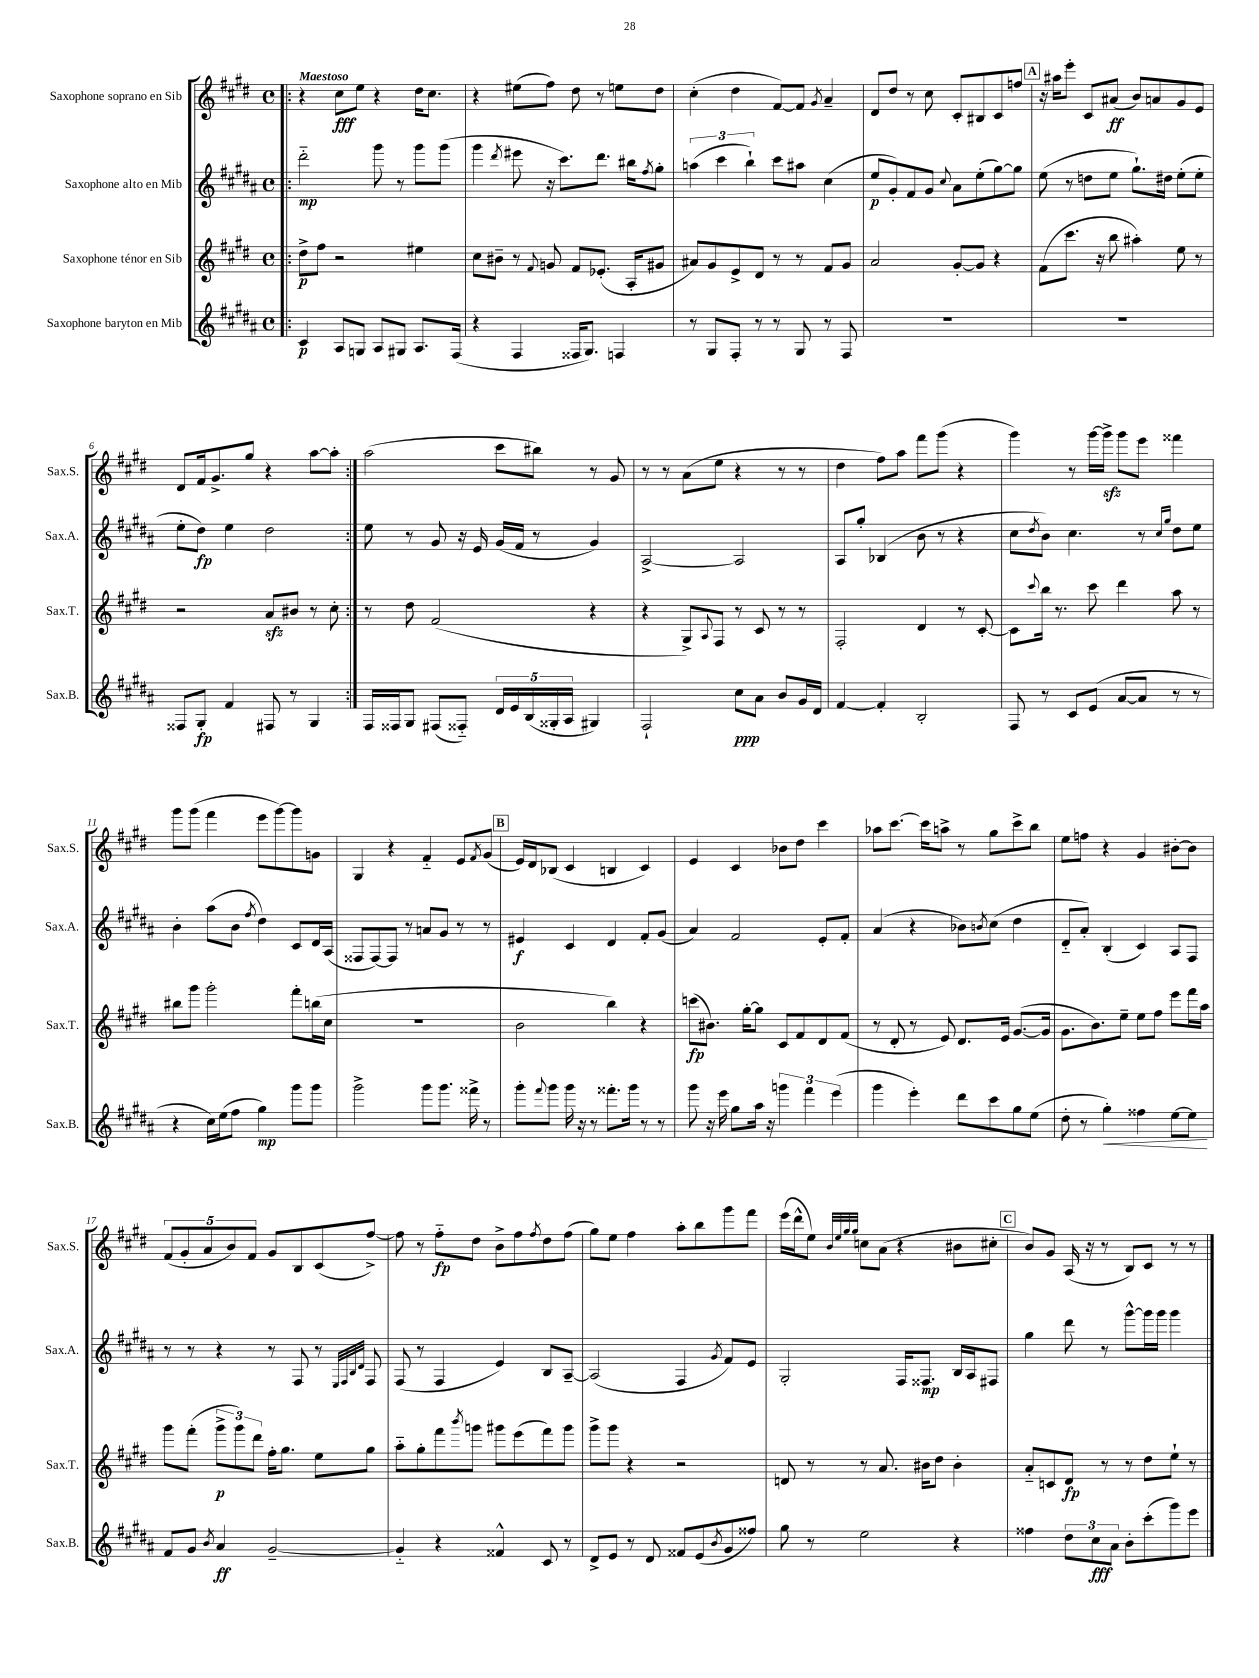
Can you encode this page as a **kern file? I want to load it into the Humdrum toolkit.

**kern	**kern	**kern	**kern
*staff4	*staff3	*staff2	*staff1
*clefG2	*clefG2	*clefG2	*clefG2
*k[f#c#g#d#a#]	*k[f#c#g#d#]	*k[f#c#g#d#a#]	*k[f#c#g#d#]
*M4/4	*M4/4	*M4/4	*M4/4
*met(c)	*met(c)	*met(c)	*met(c)
=!|:	=!|:	=!|:	=!|:
4c#	8dd#^	2ddd#'~	4r
.	8ff#	.	.
8A#	2r	.	8cc#
8G	.	.	8ee
8A#	.	8ggg#	4r
8G#	.	8r	.
8.A#	4ee#	8ggg#	16dd#
.	.	.	8.cc#
.	.	(8ggg#	.
(16F#	.	.	.
=	=	=	=
4r	8cc#	4ggg#	4r
.	8b#~	.	.
.	.	8qddd#	.
4F#	8r	8eee#	(8ee#
.	8qqf#	.	.
.	8g	16r	8ff#)
.	.	8.ccc#)	.
16F##	8f#	.	8dd#
8.G#)	.	.	.
.	(8.e-'	8.ddd#	8r
4F	.	.	8ee
.	16A'	16bb#	.
.	.	8qff#	.
.	8g#	8gg#'	8dd#
=	=	=	=
8r	8a#)	(6aa	(4cc#'
8G#	8g#	.	.
.	.	6ccc#	.
8F#'	8e^	.	4dd#
.	.	6bb`)	.
8r	8d#	.	.
8r	8r	8ccc#	[8f#)
8G#	8r	8aa#	8f#]
.	.	.	8qg#
8r	8f#	(4cc#	4a~
8F#	8g#	.	.
=	=	=	=
1r	2a	8ee	8d#
.	.	8g#')	8dd#
.	.	8f#	8r
.	.	8g#	8cc#
.	.	8qqcc#	.
.	[8g#'	8a#	8c#'
.	8g#]	(8ee'	8B#
.	4r	[8gg#)	8c#
.	.	8gg#]	8ff
=	=	=	=
1r	(8f#	(8ee	16r
.	.	.	16aa#
.	8.ccc#	8r	8eee'
.	.	8dd	8c#
.	16r	.	.
.	8bb	8ee	(8a#
.	4aa#')	8.gg#`)	8b)
.	.	.	8a
.	.	16dd#	.
.	8ee	(8ee'	8g#
.	8r	8ee'	8e
=	=	=	=
8F##	2r	8ee'	8d#
8G#'	.	8dd#)	16f#
.	.	.	8.g#^
4f#	.	4ee	.
.	.	.	8gg#
8F#	8a	2dd#	4r
8r	8b#	.	.
4G#	8r	.	[8aa
.	8cc#'	.	8aa']
=:|!	=:|!	=:|!	=:|!
16F#	8r	8ee	(2aa
16F##	.	.	.
8G#	8dd#	8r	.
(8F#	(2f#	8g#	.
8F##'~)	.	16r	.
.	.	16e	.
20d#	.	(16g#	8ccc#
20e	.	.	.
.	.	16f#	.
(20B	.	.	.
.	.	8r	8bb#)
20G##'	.	.	.
20A#	.	.	.
4G#)	4r	4g#)	8r
.	.	.	8g#
=	=	=	=
2F#`	4r	[2A#^	8r
.	.	.	8r
.	8G#^)	.	(8a
.	8qqA	.	.
.	8F#	.	8ee
8cc#	8r	2A#]	4r
8a#	8c#	.	.
8b	8r	.	8r
16g#	8r	.	8r
16d#	.	.	.
=	=	=	=
[4f#	2F#'	8A#	4dd#
.	.	8gg#'	.
4f#']	.	(4B-	8ff#)
.	.	.	8aa
2B'	4d#	8b	8fff#
.	.	8r	(8ggg#
.	8r	4r	4r
.	[8c#'	.	.
=	=	=	=
8F#	8c#]	8cc#	4ggg#)
.	8qqccc#	8qdd#	.
8r	16bb	8b)	.
.	8.r	.	.
8c#	.	4.cc#	8r
(8e	8ccc#	.	[16ggg#
.	.	.	16ggg#^]
[8a#	4ddd#	.	8ggg#
8a#]	.	8r	8eee
.	.	16qqcc#	.
.	.	16qqgg#	.
8r	8aa	8dd#	4fff##
8r	8r	8ee	.
=	=	=	=
4r	8bb#	4b'	8ggg#
.	8ggg#	.	(8ggg#
16cc#)	2ggg#'	(8aa#	4fff#
(16ee	.	.	.
8ff#	.	8b	.
.	.	8qff#	.
4gg#)	.	4dd#)	8eee
.	.	.	[8ggg#)
8ggg#	8fff#'	8c#	8ggg#]
8ggg#	(16bb	16d#	8g
.	16cc#	(16A#	.
=	=	=	=
2ggg#^	1r	8F##	4G#
.	.	[8F##)	.
.	.	8F##]	4r
.	.	8r	.
8ggg#	.	8a	4f#'~
8.ggg#	.	8g#	.
.	.	8r	8e
16fff##^	.	.	.
.	.	.	8qf#
8r	.	8r	(8g#
=	=	=	=
8ggg#'	2b	4e#	16e)
.	.	.	16d#
8qqfff#	.	.	.
8ggg#	.	.	(8B-
16ggg#	.	4c#	4c#
16r	.	.	.
8r	.	.	.
8.fff##'	4bb)	4d#	4B
16ggg#	.	.	.
8r	4r	8f#'	4c#)
8r	.	(8g#	.
=	=	=	=
8ggg#	(8ccc	4a#)	4e
16r	8.b#)	.	.
16eee	.	.	.
8gg#	.	2f#	4c#
.	[16gg#'	.	.
16aa#	8gg#]	.	.
16r	.	.	.
6ggg	8c#	.	8b-
.	8f#	.	8dd#
6fff#	.	.	.
.	8d#	8e'	4ccc#
(6eee	.	.	.
.	(8f#	8f#'	.
=	=	=	=
4ggg#	8r	(4a#	8aa-
.	8d#'	.	[8.ccc#
4eee')	8r	4r	.
.	.	.	16ccc#]
.	8e)	.	8aa^
8ddd#	8.d#	8b-)	8r
.	.	8qb	.
8ccc#	.	(8cc#	8gg#
.	16e	.	.
8gg#	([8.g#	4dd#	8ccc#^
(8ee	.	.	8bb
.	16g#]	.	.
=	=	=	=
8dd#'	8.g#	8d#'~	8ee
8r	.	8a#')	8ff
.	8.b)	.	.
4gg#')	.	(4B'	4r
.	8ee~	.	.
4ff##	8ee	4c#)	4g#
.	8ff#	.	.
[8ee	8eee	8A#	[8b#'
8ee]	16fff#	8F#	8b#]
.	16aa	.	.
=	=	=	=
8f#	8ggg#	8r	(10f#
.	.	.	10g#'
8g#	(8fff#'	8r	.
.	.	.	10a
8qb	.	.	.
4a#	12ggg#^	4r	.
.	.	.	10b)
.	12ggg#)	.	.
.	.	.	10f#
.	12ddd#	.	.
[2g#~	16ff#'	8r	8g#
.	8.gg#	.	.
.	.	8F#	8B
.	8ee	8r	(8c#
.	.	32qqE	.
.	.	32qqF#	.
.	.	32qqB	.
.	.	32qqd#	.
.	8gg#	8F#	[8ff#^)
=	=	=	=
4g#'~]	8aa'~	(8F#	8ff#]
.	8gg#'	8r	8r
4r	8fff#	4F#	8ff#'~
.	8qbbb	.	.
.	8ggg	.	8dd#
4f##^^	8ggg#	4e)	8b^
.	(8eee	.	8ff#
.	.	.	8qff#
8c#	8fff#)	8B	8dd#
8r	8ggg#	[8A#~	(8ff#
=	=	=	=
8d#^	8ggg#^	(2A#]	8gg#)
8e	8ggg#	.	8ee
8r	4r	.	4ff#
8d#	.	.	.
8f##	2r	4F#	8aa'
(8e	.	.	8bb
8qb	.	8qg#	.
8g#	.	8f#)	8ggg#
8ff##)	.	8e	8fff#
=	=	=	=
8gg#	8d	2G#'	(16eee
.	.	.	16ddd#^^
8r	8r	.	8ee)
.	.	.	32qqb
.	.	.	32qqee
.	.	.	32qqgg#
.	.	.	32qqgg#
2ee	8r	.	8cc
.	8.a	.	(8a
.	.	16F#	4r
.	16b#	8.F##	.
.	8dd#	.	.
4r	4b#'	16B	8b#
.	.	16A#	.
.	.	8F#	8cc#'
=	=	=	=
4ff##	8a'~	4gg#	8b)
.	8c	.	8g#
12dd#	8d#	8ddd#	(16A
.	.	.	16r
12cc#	.	.	.
.	8r	8r	8r
12a#	.	.	.
8b'	8r	[8ggg#^^	8B)
(8ccc#'	8dd#	16ggg#]	8c#
.	.	16ggg#	.
8ggg#)	8ee`	4ggg#	8r
8eee	8r	.	8r
==	==	==	==
*-	*-	*-	*-
